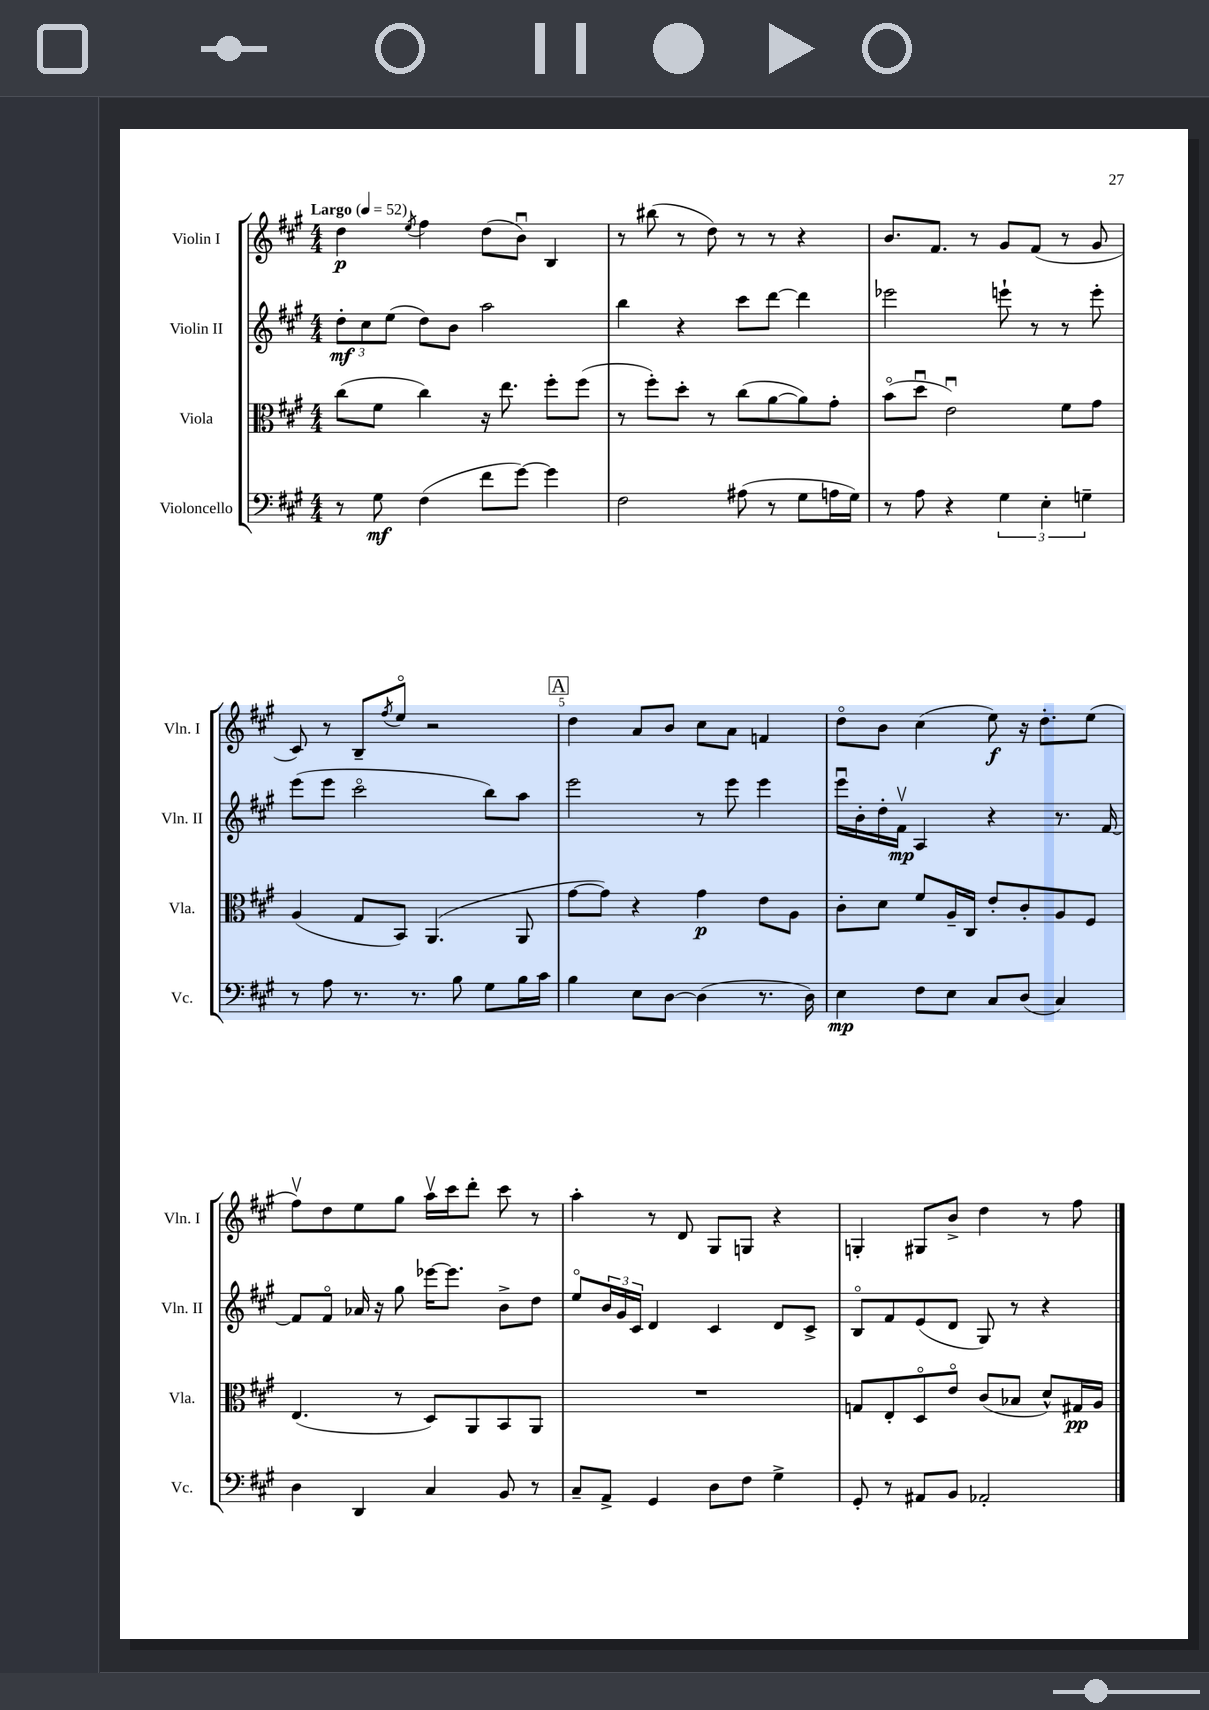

**kern	**kern	**kern	**kern
*staff4	*staff3	*staff2	*staff1
*clefF4	*clefC3	*clefG2	*clefG2
*k[f#c#g#]	*k[f#c#g#]	*k[f#c#g#]	*k[f#c#g#]
*M4/4	*M4/4	*M4/4	*M4/4
*MM52	*MM52	*MM52	*MM52
8r	(8cc#\L	12dd'\L	4dd\
.	.	12cc#\	.
8G#\	8f#\J	.	.
.	.	(12ee\J	.
.	.	.	8qee/
(4F#\	4cc#\)	8dd\L)	4ff#\
.	.	8b\J	.
8f#\L	16r	2aa\	(8dd\L
.	8.ee\	.	.
[8g#\J)	.	.	8bu\J)
4g#\]	8ff#'\L	.	4B/
.	(8ff#\J	.	.
=	=	=	=
2F#\	8r	4bb\	8r
.	8ff#'\L)	.	(8bb#\
.	8dd'\J	4r	8r
.	8r	.	8dd\)
(8A#\	(8cc#\L	8ccc#\L	8r
8r	[8a\	[8ddd\J	8r
8G#\L	8a\])	4ddd\]	4r
16A\L	8g#'\J	.	.
16G#\JJ)	.	.	.
=	=	=	=
8r	(8bo\L	2eee-\	8.b/L
8A\	8ddu\J	.	.
.	.	.	8.f#/J
4r	2eu\)	.	.
.	.	.	8r
6G#\	.	8eee`\	8g#/L
.	.	8r	(8f#/J
6E'\	.	.	.
.	8f#\L	8r	8r
6G~\	.	.	.
.	8g#\J	8eee'\	8g#/
=	=	=	=
8r	(4A/	(8eee\L	8c#/)
8A\	.	8eee\J	8r
8.r	8G#/L	2ccc#o\	8B~/L
.	.	.	8qff#/
.	8BB/J)	.	8eeo/J
8.r	.	.	.
.	(4.AA/	.	2r
8B\	.	.	.
8G#\L	.	8bb\L)	.
16B\L	8AA/	8aa\J	.
16c#\JJ	.	.	.
=	=	=	=
4B\	[8g#\L	2eee\	4dd\
.	8g#\]J)	.	.
8E\L	4r	.	8a/L
[8D\J	.	.	8b/J
(4D\]	4g#\	8r	8cc#\L
.	.	8eee\	8a\J
8.r	8e\L	4eee\	4f/
.	8A\J	.	.
16D\)	.	.	.
=	=	=	=
4E\	8c#'\L	16eeeu\LL	8ddo\L
.	.	16b'\	.
.	8d\J	16dd'\	8b\J
.	.	16f#v\JJ	.
8F#\L	8f#/L	4A/	(4cc#\
8E\J	16A~/L	.	.
.	16C#/JJ	.	.
8C#/L	8e'/L	4r	8ee\)
(8D/J	8c#'/	.	16r
.	.	.	8.dd'\L
4C#/)	8A/	8.r	.
.	8F#/J	.	(8ee\J
.	.	[16f#/	.
=	=	=	=
4D\	(4.E/	8f#/]L	8ff#v\L)
.	.	8f#o/J	8dd\
4DD/	.	16a-/	8ee\
.	.	16r	.
.	8r	8gg#\	8gg#\J
4C#/	8D/L)	[16eee-\LK	16aav\LL
.	.	8.eee-\]J	16ccc#\J
.	8AA/	.	8ddd'\J
8BB/	8BB/	8b^\L	8ccc#\
8r	8AA/J	8dd\J	8r
=	=	=	=
8C#~/L	1r	8eeo/L	4aa'\
8AA^/J	.	24b/L	.
.	.	24g#/	.
.	.	24c#/JJ	.
4GG#/	.	4d/	8r
.	.	.	8d/
8D\L	.	4c#/	8G#/L
8F#\J	.	.	8G/J
4G#^\	.	8d/L	4r
.	.	8c#^/J	.
=	=	=	=
8GG#'/	8G/L	8Bo/L	4G'/
8r	8E'/	8f#/	.
8AA#/L	8Do/	(8e/	8G#/L
8BB/J	8eo/J	8d/J	8b^/J
2AA-'/	(8c#/L	8G#/)	4dd\
.	8B-/J	8r	.
.	8d^^/L)	4r	8r
.	16G#/L	.	8ff#\
.	16A/JJ	.	.
==	==	==	==
*-	*-	*-	*-
